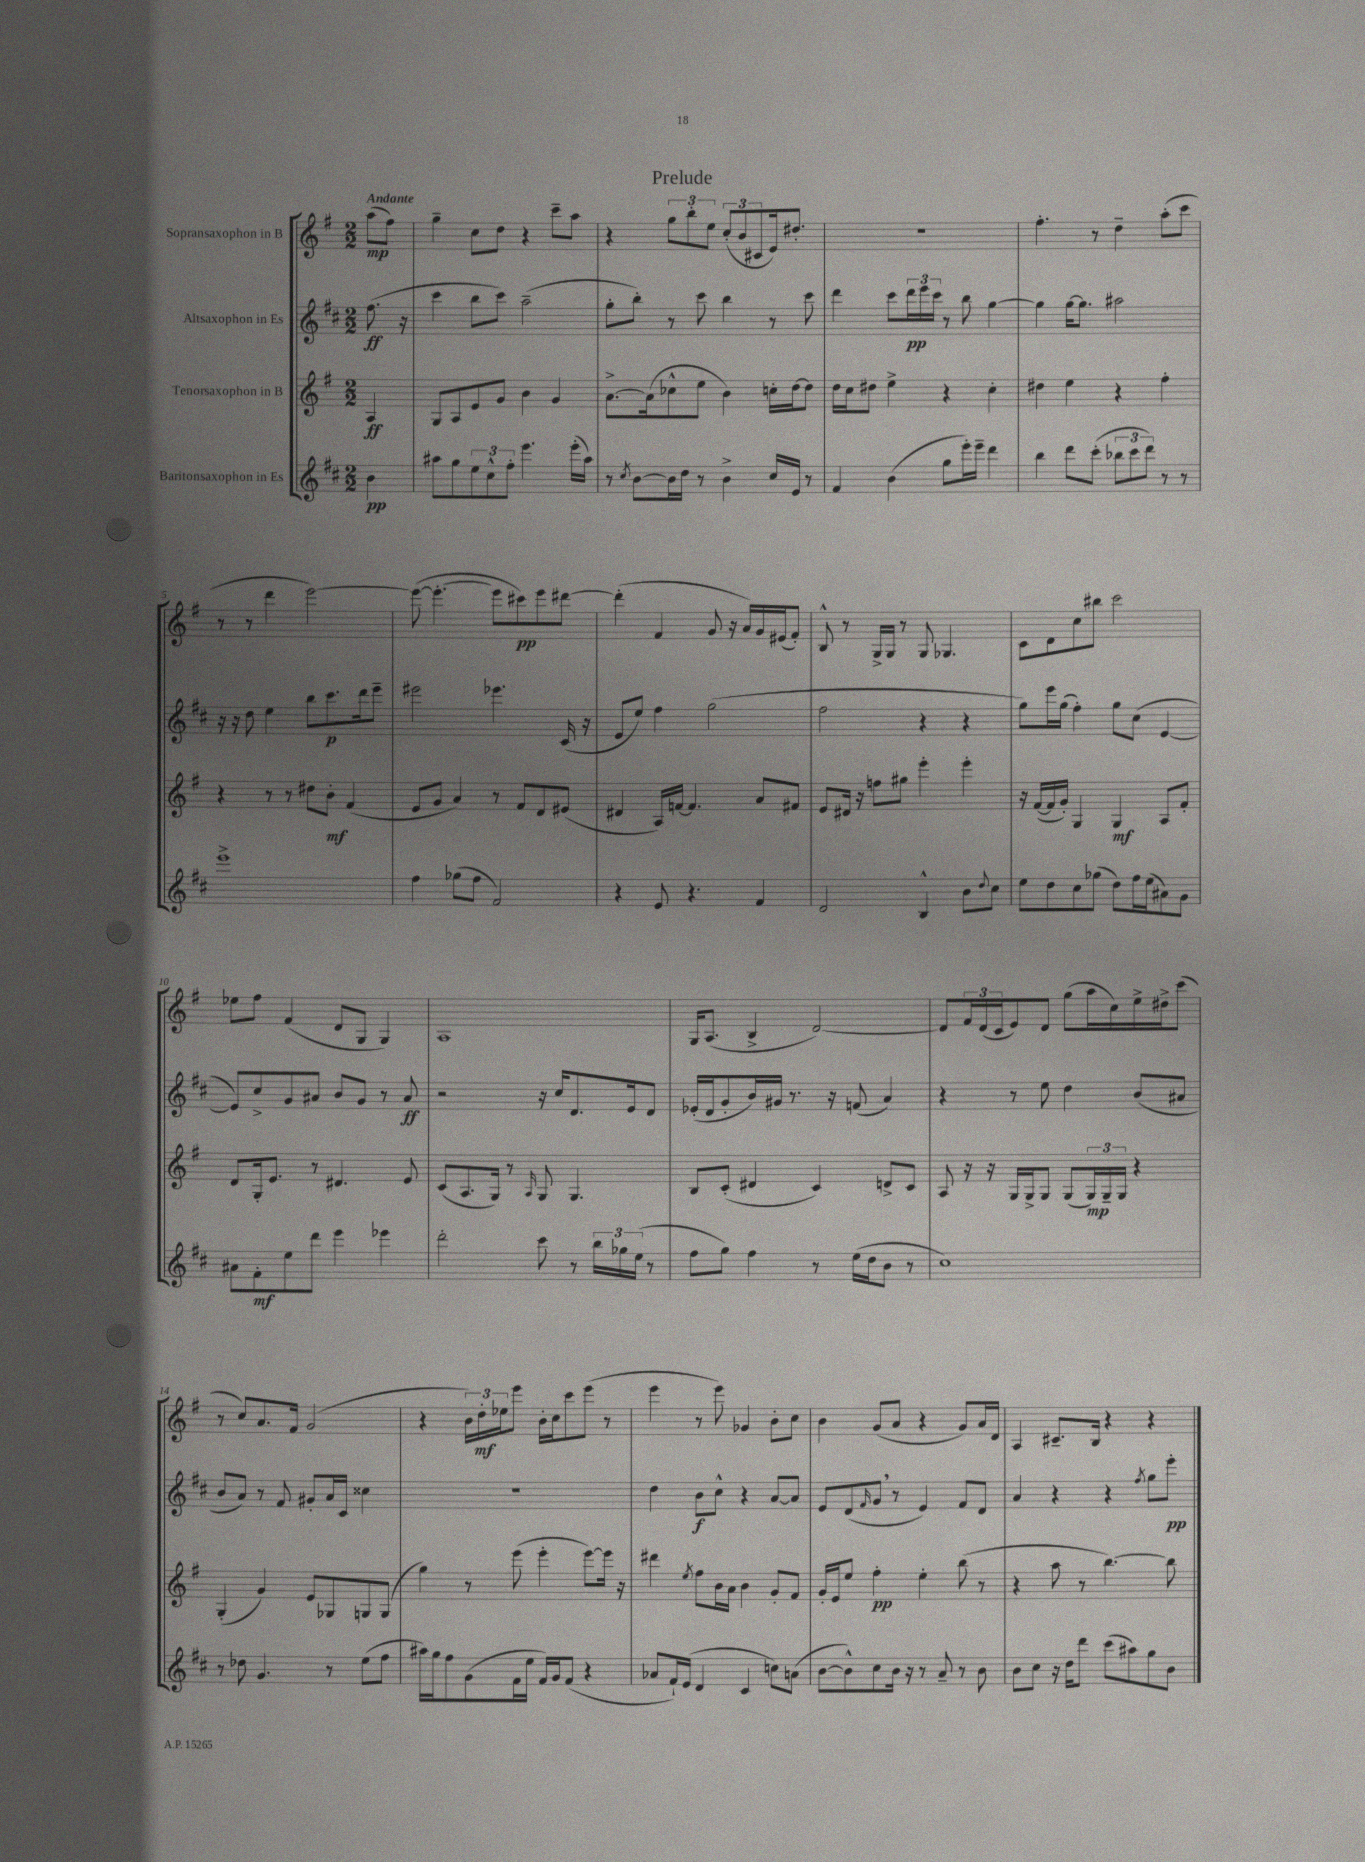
\header { title = "Prelude" }
<<
\new StaffGroup <<
\new Staff = "s0" \with { instrumentName = "Sopransaxophon in B" } {
    \clef treble \key g \major \numericTimeSignature \time 2/2 \partial 4 \tempo "Andante"
    a''8\mp( fis''8) |
    g''4-- c''8 d''8 r4 c'''8-- a''8 |
    r4 \tuplet 3/2 { g''8 b''8-. e''8 } \tuplet 3/2 { c''8-.( b'8 cis'8 } e'16) dis''8.-. |
    r1 |
    fis''4.-. r8 d''4-- a''8-.( c'''8 |
    r8 r8 d'''4 e'''2~) |
    e'''8~( e'''4.~-. e'''8 cis'''8\pp) e'''8 dis'''8~ |
    dis'''4-.( fis'4 g'8 r16 a'16) g'16 eis'16( fis'8-.) |
    b8-^ r8 g16-> g16 r8 g8 ges4. |
    c'8 d'8 c''8 bis''8 c'''2 |
    ees''8 fis''8 fis'4( d'8 g8 g4) |
    a1 |
    g16 a8.( b4-> d'2~) |
    d'8 \tuplet 3/2 { fis'16 d'16( c'16 } e'8) d'8 g''8( a''16 c''16) e''16-> dis''16-> c'''8( |
    r8 c''8) a'8. fis'16 g'2( |
    r4 \tuplet 3/2 { b'16) d''16-.\mf ees''16 } e'''8 b'16-. c''16 c'''8 e'''8( r8 |
    e'''4 r8 e'''8) ges'4 b'8-. c''8 |
    b'4 g'8( a'8 r4 g'8) a'16 d'16 |
    a4 cis'8.-- b16 r4 r4 \bar "|." |
}
\new Staff = "s1" \with { instrumentName = "Altsaxophon in Es" } {
    \clef treble \key d \major \numericTimeSignature \time 2/2 \partial 4
    fis''8.\ff( r16 |
    cis'''4 b''8 cis'''8) a''2--( |
    g''8-. b''8-.) r8 cis'''8 b''4 r8 cis'''8 |
    d'''4 cis'''8 \tuplet 3/2 { d'''16\pp e'''16 cis'''16 } r8 b''8 g''4~ |
    g''4 g''16~ g''8. ais''2 |
    r16 r16 d''8 e''4 b''8 cis'''8.\p d'''16 e'''8-- |
    eis'''2 ees'''4. cis'16( r16 |
    e'8 e''8) fis''4 g''2( |
    fis''2 r4 r4 |
    g''8) e'''16 g''16( fis''4-.) g''8 cis''8( e'4~ |
    e'8) cis''8-> g'8 ais'8 b'8 g'8 r8 ais'8\ff |
    r2 r16 cis''16 d'8. e'16 d'8 |
    ees'16-.( d'16 g'8-. b'16) gis'16 r8. r16 f'8( a'4) |
    r4 r8 e''8 d''4 b'8( ais'8 |
    b'8 a'8) r8 fis'8 gis'8-. a'16 cis'16 cisis''4 |
    R1 |
    d''4 b'8\f cis''8-^ r4 a'8~ a'8 |
    e'8 d'8( \grace { fis'16 } g'8 \breathe r8 e'4) fis'8 d'8 |
    a'4 r4 r4 \acciaccatura { fis''8 } g''8 e'''8-.\pp \bar "|." |
}
\new Staff = "s2" \with { instrumentName = "Tenorsaxophon in B" } {
    \clef treble \key g \major \numericTimeSignature \time 2/2 \partial 4
    a4\ff |
    g8 a8 e'8 g'8 b'4 g'4 |
    a'8.~-> a'16( ces''8-^ e''8 b'4) c''16-. d''16~ d''8 |
    d''16 c''16 dis''8 e''4-> r4 c''4-. |
    dis''4 e''4 r4 fis''4-. |
    r4 r8 r8 dis''8 b'8-.\mf fis'4( |
    e'8 g'8 a'4) r8 fis'8 d'8 eis'8( |
    dis'4 a16) f'16~ f'4. a'8 fis'8 |
    e'8 dis'16 r16 f''8 gis''8 e'''4-. e'''4-. |
    r16 fis'16~( fis'16 g'16-.) g4 g4\mf a8 fis'8-. |
    d'8 g16-. e'8. r8 dis'4. e'8 |
    c'8( a8. g16) r8 \grace { a16 } g8 g4. |
    b8 c'8-.( dis'4 c'4) d'8-> c'8 |
    a8 r16 r16 g16 g16-> g8 g8( \tuplet 3/2 { g16\mp) g16-- g16 } r4 |
    g4-.( g'4) e'8 ges8 g8 g8( |
    g''4) r8 e'''8( e'''4-. e'''8~) e'''16 r16 |
    dis'''4 \acciaccatura { e''8 } fis''8 b'16 a'16 b'4 g'8-. fis'8 |
    g'16-. e'16 e''8 fis''4-.\pp e''4-. b''8( r8 |
    r4 a''8 r8 b''4.~) b''8 \bar "|." |
}
\new Staff = "s3" \with { instrumentName = "Baritonsaxophon in Es" } {
    \clef treble \key d \major \numericTimeSignature \time 2/2 \partial 4
    b'4\pp |
    ais''8 g''8 \tuplet 3/2 { e''8 cis''8-^ fis''8-. } e'''4. e'''16-.( ais''16) |
    r8 \acciaccatura { cis''8 } b'8~ b'16 d''16 r8 b'4-> cis''16 e'16 r8 |
    fis'4 b'4( g''8 e'''16-.) e'''16-- d'''4 |
    b''4 d'''8 cis'''8-.( \tuplet 3/2 { bes''8 cis'''8 d'''8) } r8 r8 |
    e'''1-> |
    fis''4 ges''8( fis''8 fis'2) |
    r4 e'8 r4. fis'4 |
    d'2 b4-^ b'8 \appoggiatura { d''8 } cis''8 |
    e''8 d''8 cis''8 ges''8( d''8) fis''16 e''16( ais'8) g'8 |
    ais'8 fis'8-.\mf e''8 d'''8 e'''4 ees'''4 |
    d'''2-. cis'''8 r8 \tuplet 3/2 { b''16 ges''16 e''16( } r8 |
    fis''8 g''8) fis''4 r8 e''16( d''16 b'8 r8 |
    cis''1) |
    r8 des''8 g'4. r8 e''8( fis''8 |
    ais''16) g''16 fis''8 g'8( fis'16 e''16 fis'16) g'16 fis'8( r4 |
    aes'8 fis'16-!) e'16( d'4 cis'4 c''8) a'8( |
    b'8~ b'8-^) cis''8 b'16 r16 r8 a'8-- r8 b'8 |
    b'8 cis''8 r16 d''16 d'''8 cis'''8( ais''8) g''8 b'8 \bar "|." |
}
>>
>>
